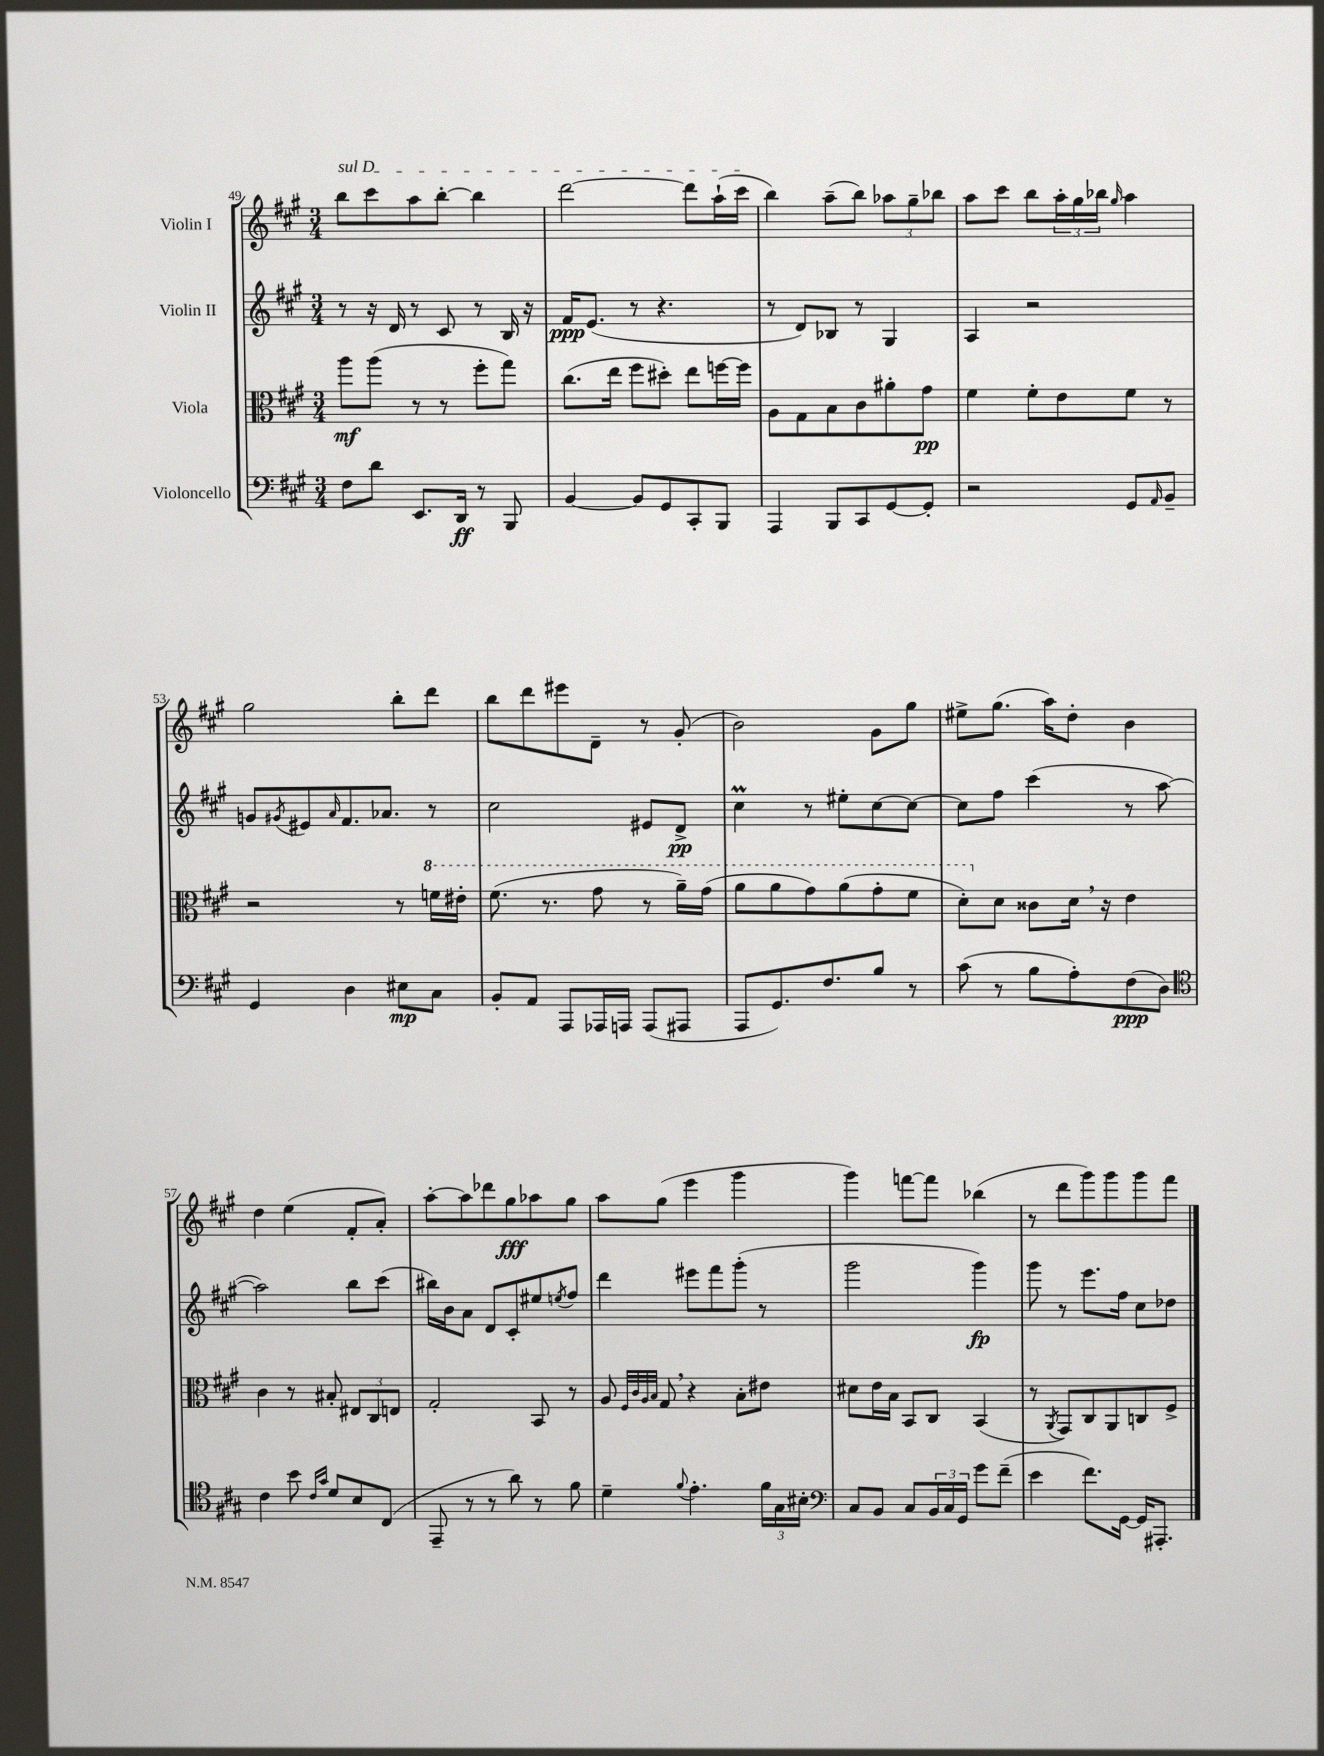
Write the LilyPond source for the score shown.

<<
\new StaffGroup <<
\new Staff = "s0" \with { instrumentName = "Violin I" } {
    \clef treble \key a \major \numericTimeSignature \time 3/4
    \once \override TextSpanner.bound-details.left.text = \markup { \italic "sul D" } b''8\startTextSpan cis'''8 a''8 b''8~-. b''4 |
    d'''2~ d'''8 a''16-!( cis'''16\stopTextSpan |
    b''4) a''8--( b''8) \tuplet 3/2 { aes''8 gis''8-- bes''8 } |
    a''8 cis'''8 b''8 \tuplet 3/2 { a''16-. gis''16 bes''16 } \grace { gis''16 } a''4 |
    gis''2 b''8-. d'''8 |
    b''8 d'''8 eis'''8 d'8-- r8 gis'8-.( |
    b'2) gis'8 gis''8 |
    eis''8-> gis''8.( a''16) d''8-. b'4 |
    d''4 e''4( fis'8-. a'8-.) |
    a''8~-. a''8 des'''8 gis''8\fff aes''8 gis''8 |
    a''8 gis''8( e'''4 gis'''4 |
    gis'''4) f'''8~ f'''8 bes''4( |
    r8 d'''8 gis'''8) gis'''8 gis'''8 fis'''8 \bar "|." |
}
\new Staff = "s1" \with { instrumentName = "Violin II" } {
    \clef treble \key a \major \numericTimeSignature \time 3/4
    r8 r16 d'16 r8 cis'8 r8 b16 r16 |
    fis'16\ppp e'8.( r8 r4. |
    r8 d'8) bes8 r8 gis4 |
    a4 r2 |
    g'8 \acciaccatura { gis'8 } eis'8 \grace { a'16 } fis'8. aes'8. r8 |
    cis''2 eis'8 d'8->\pp |
    cis''4\prall r8 eis''8-. cis''8~ cis''8~ |
    cis''8 fis''8 cis'''4( r8 a''8~ |
    a''2) b''8 cis'''8( |
    bis''16) b'16 a'8 d'8 cis'8-. eis''8 \acciaccatura { e''8 } fis''8 |
    d'''4 eis'''8 fis'''8 gis'''8-.( r8 |
    gis'''2 gis'''4\fp) |
    gis'''8 r8 e'''8. fis''16 cis''8 des''8 \bar "|." |
}
\new Staff = "s2" \with { instrumentName = "Viola" } {
    \clef alto \key a \major \numericTimeSignature \time 3/4
    a''8\mf a''8( r8 r8 fis''8-. gis''8) |
    cis''8.( e''16 fis''8 dis''8-.) e''8 f''16~ f''16 |
    a8 gis8 b8 cis'8 ais'8-. gis'8\pp |
    fis'4 fis'8-. e'8 fis'8 r8 |
    r2 r8 \ottava #1 f''16 eis''16-. |
    fis''8.( r8. gis''8 r8 a''16--) gis''16( |
    a''8 a''8 gis''8) a''8( gis''8-. fis''8 |
    d''8-.) \ottava #0 d'8 cisis'8 d'16 \breathe r16 e'4 |
    cis'4 r8 bis8-. \tuplet 3/2 { eis8 cis8 e8 } |
    gis2-. b,8 r8 |
    a8 \grace { fis32 cis'32 a32 b32 } gis8 \breathe r4 b8-. eis'8 |
    dis'8 e'16 b16 b,8 cis8 b,4( |
    r8 \acciaccatura { a,8 } gis,8) cis8 a,8 c8 fis8-> \bar "|." |
}
\new Staff = "s3" \with { instrumentName = "Violoncello" } {
    \clef bass \key a \major \numericTimeSignature \time 3/4
    fis8 d'8 e,8. d,16\ff r8 b,,8 |
    b,4~ b,8 gis,8 cis,8-. b,,8 |
    a,,4 b,,8 cis,8 gis,8~ gis,8-. |
    r2 gis,8 \grace { a,16 } b,8-- |
    gis,4 d4 eis8\mp cis8 |
    b,8-. a,8 a,,8 aes,,16 a,,16 a,,8( ais,,8 |
    a,,8 gis,8.) fis8. b8 r8 |
    cis'8( r8 b8 a8-.) fis8\ppp( d8) |
    \clef tenor cis'4 b'8 \grace { cis'16 gis'16 } d'8 b8 cis8( |
    e,8-- r8 r8 a'8) r8 fis'8 |
    d'4-- \appoggiatura { fis'8 } e'4.-. \tuplet 3/2 { fis'16 gis16 bis16-. } |
    \clef bass cis8 b,8 cis8 \tuplet 3/2 { b,16 cis16 gis,16 } gis'8 fis'8--( |
    e'4 fis'8.) gis,16~ gis,16 ais,,8.-. \bar "|." |
}
>>
>>
\layout { \context { \Score currentBarNumber = #49 } }
